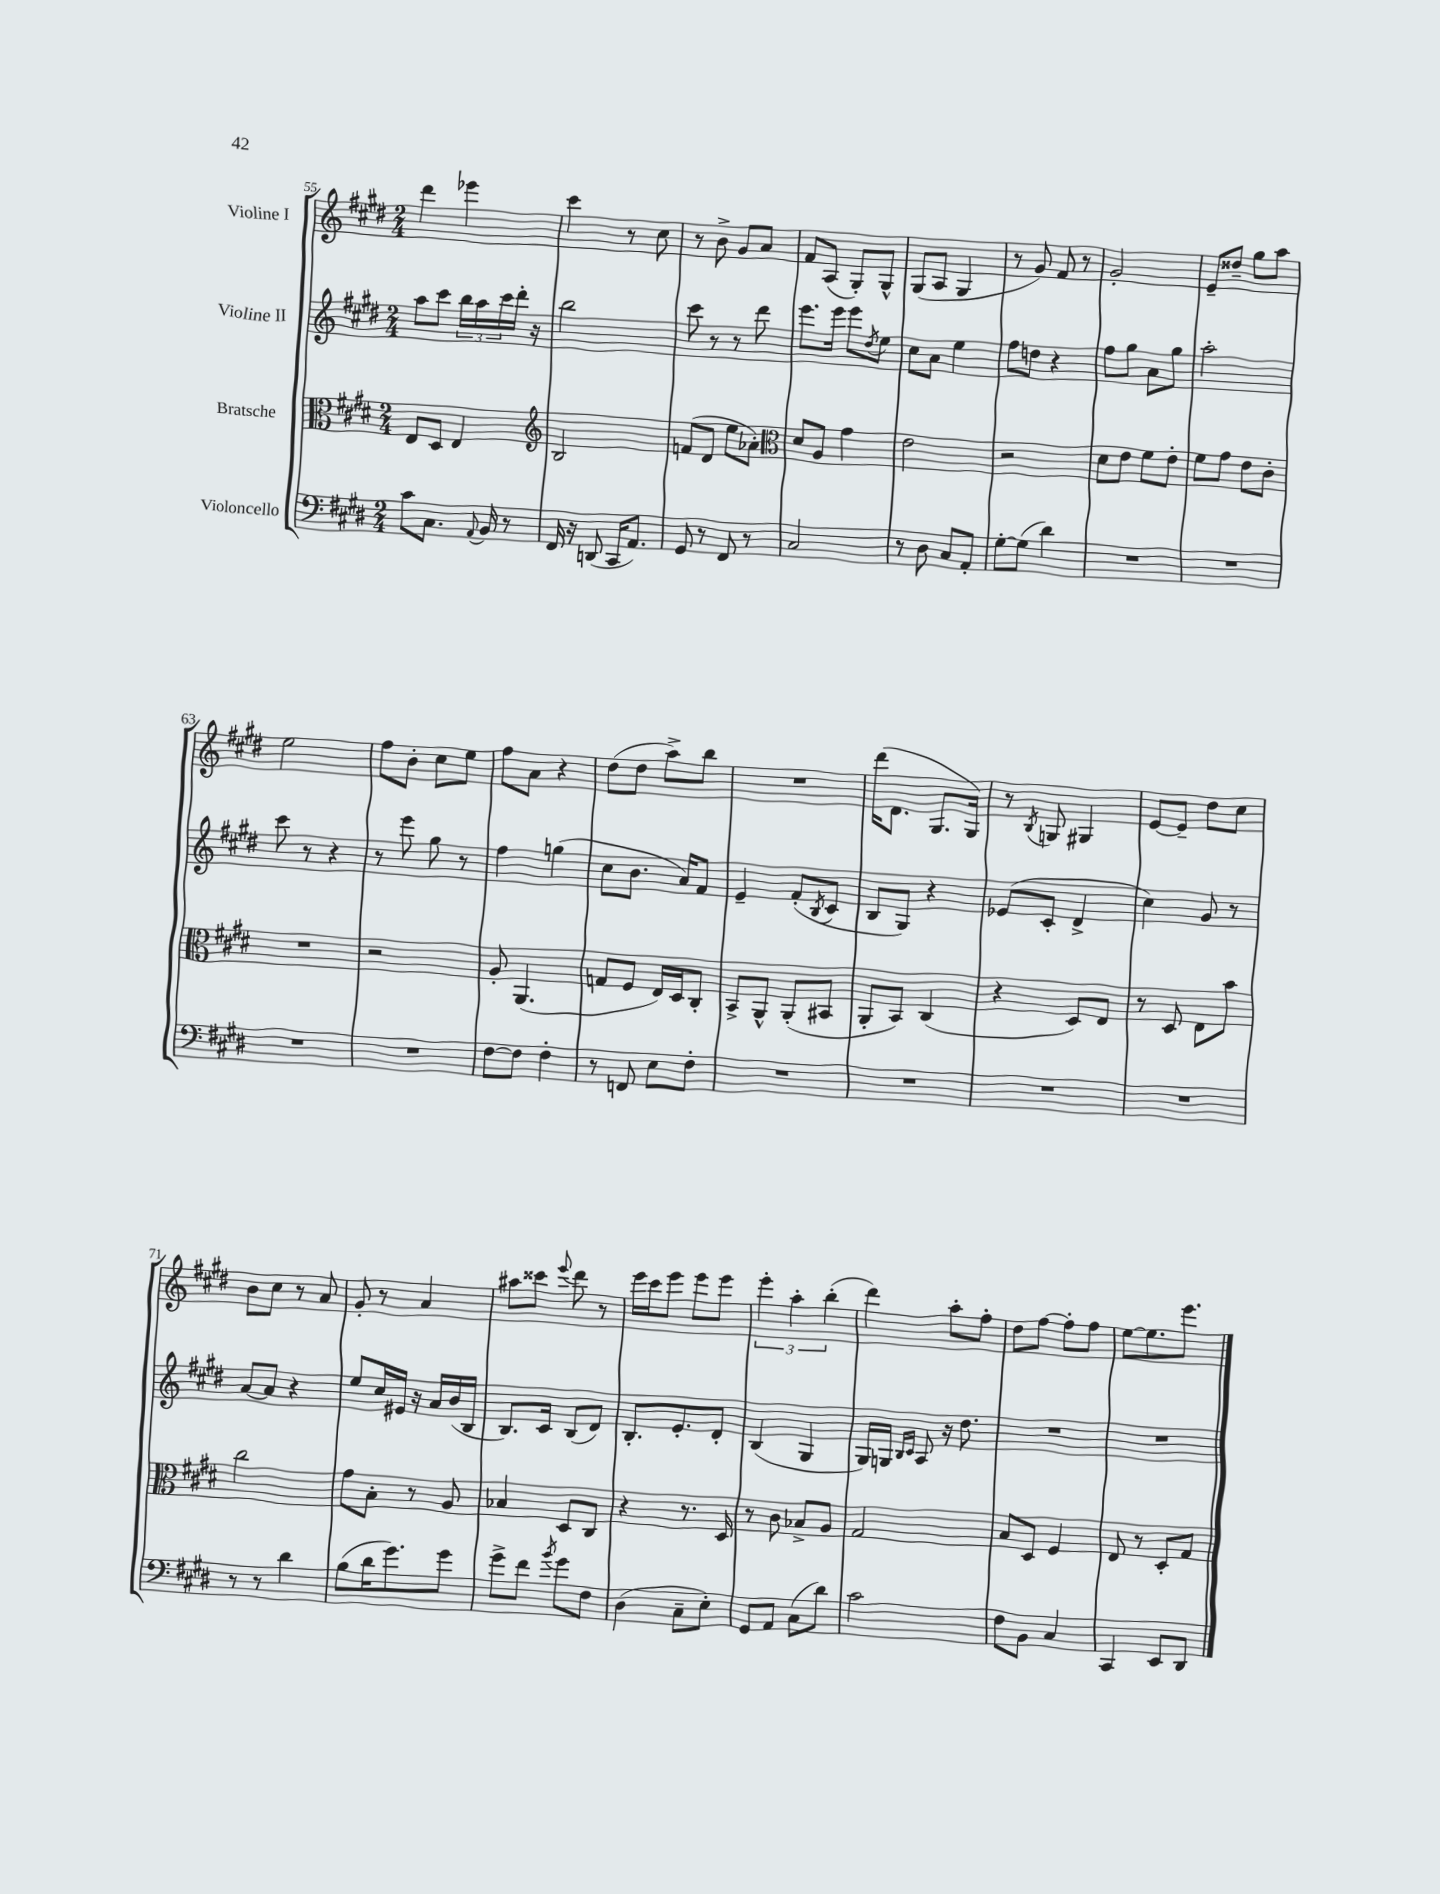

**kern	**kern	**kern	**kern
*part4	*part3	*part2	*part1
*staff4	*staff3	*staff2	*staff1
*I"Violoncello	*I"Bratsche	*I"Violine II	*I"Violine I
*clefF4	*clefC3	*clefG2	*clefG2
*k[f#c#g#d#]	*k[f#c#g#d#]	*k[f#c#g#d#]	*k[f#c#g#d#]
*M2/4	*M2/4	*M2/4	*M2/4
=55	=55	=55	=55
8c#\L	8E/L	8aa\L	4ddd#\
8.C#\J	8D#/J	8ccc#\J	.
.	4E/	24bb\LL	4eee-X\
.	.	24aa\	.
8qqAA/	.	.	.
16BB/	.	.	.
.	.	24ccc#\	.
8r	.	16ddd#'\JJ	.
.	.	16r	.
=56	=56	=56	=56
*	*clefG2	*	*
16FF#/	2B/	2bb\	4ccc#\
16r	.	.	.
(8DDn/	.	.	.
16CC#/KL	.	.	8r
8.AA/J)	.	.	.
.	.	.	8cc#\
=57	=57	=57	=57
8GG#/	(8fn/L	8ccc#\	8r
8r	8d#/J	8r	8b^\
8FF#/	8ee\L	8r	8g#/L
8r	8a-X'\J)	8ddd#\	8a/J
=58	=58	=58	=58
*	*clefC3	*	*
2C#/	8d#/L	8.eee\L	8f#/L
.	8A/J	.	(8A/J
.	.	16eee\Jk	.
.	4g#\	8eee\L	8G#'/L)
.	.	8qdd#/	.
.	.	8ee\J	8G#^^/J
=59	=59	=59	=59
8r	2e\	8cc#\L	(8G#/L
8D#\	.	8a\J	8A/J
8C#/L	.	4ee\	4G#/
8AA'/J	.	.	.
=60	=60	=60	=60
[8G#'\L	2r	8ff#\L	8r
(8G#\J]	.	8ddn\J	8g#/)
4d#\)	.	4r	8f#/
.	.	.	8r
=61	=61	=61	=61
2r	8d#\L	8ff#\L	2g#'/
.	8e\J	8gg#\J	.
.	8f#\L	8a\L	.
.	8e'\J	8gg#\J	.
=62	=62	=62	=62
2r	8f#\L	2aa'\	8e~/L
.	8g#\J	.	8dd##X~/J
.	8e\L	.	8gg#\L
.	8c#'\J	.	8aa\J
!!LO:LB:g=z
=63	=63	=63	=63
2r	2r	8ccc#\	2ee\
.	.	8r	.
.	.	4r	.
=64	=64	=64	=64
2r	2r	8r	8ff#\L
.	.	8eee\	8b'\J
.	.	8gg#\	8cc#\L
.	.	8r	8ee\J
=65	=65	=65	=65
[8F#\L	8A'/	4ff#\	8ff#\L
8F#\J]	(4.AA/	.	8a\J
4F#'\	.	(4ggn\	4r
=66	=66	=66	=66
8r	8Gn/L	8cc#\L	(8dd#\L
8FFn/	8F#/J	8.b\J	8dd#\J
8E\L	16E/LL)	.	8aa^\L)
.	16D#/J	16a/KL)	.
8F#'\J	8C#'/J	8f#/J	8bb\J
=67	=67	=67	=67
2r	8BB^/L	4e~/	2r
.	8AA^^/J	.	.
.	(8AA'/L	(8f#'/L	.
.	.	8qB/	.
.	8BB#X/J	8c#/J	.
=68	=68	=68	=68
2r	8AA'/L	8B/L	(16ddd#\KL
.	.	.	8.d#\J
.	8BB/J)	8G#/J)	.
.	(4C#/	4r	8.G#/L
.	.	.	16G#/Jk)
=69	=69	=69	=69
2r	4r	(8e-X/L	8r
.	.	.	8qB/
.	.	8c#'/J	8Gn/
.	8D#/L)	4d#^/	4G#X/
.	8E/J	.	.
=70	=70	=70	=70
2r	8r	4cc#\)	[8e/L
.	8D#/	.	8e~/J]
.	8E\L	8g#/	8dd#\L
.	8b\J	8r	8cc#\J
!!LO:LB:g=z
=71	=71	=71	=71
8r	2cc#\	[8a/L	8b\L
8r	.	8a/J]	8cc#\J
4d#\	.	4r	8r
.	.	.	8a/
=72	=72	=72	=72
(8B\L	8g#\L	8ee/L	8g#'/
16d#\K	8B'\J	16cc#/L	8r
8.g#\)	.	16e#X/JJ	.
.	8r	16r	4a/
.	.	16a/LL	.
8g#\J	8A/	(16b/	.
.	.	16B/JJ	.
=73	=73	=73	=73
8g#^\L	4B-X/	8.B/L)	8aa#X\L
8f#\J	.	.	8ccc##X\J
.	.	16c#/Jk	.
8qb/	.	.	8qqeee/
8g#\L	8D#/L	(8B/L	8ddd#\
8F#\J	8C#/J	8d#/J)	8r
=74	=74	=74	=74
(4D#\	4r	8.B'/L	16eee\LL
.	.	.	16ccc#\J
.	.	.	8eee\J
.	.	8.e'/	.
8C#~\L	8.r	.	8eee\L
8E'\J)	.	8d#'/J	8eee\J
.	16D#/	.	.
=75	=75	=75	=75
8GG#/L	8r	(4B/	6eee'\
8AA/J	8c#\	.	.
.	.	.	6aa'\
(8C#\L	8B-X^/L	4G#/	.
.	.	.	(6bb'\
8d#\J)	8A/J	.	.
=76	=76	=76	=76
2c#\	2G#/	16G#/LL)	4ddd#\)
.	.	16Gn/JJ	.
.	.	16qqB/LL	.
.	.	16qqc#/JJ	.
.	.	8A/	.
.	.	16r	8aa'\L
.	.	8.dd#\	.
.	.	.	8ff#'\J
=77	=77	=77	=77
8F#\L	8B/L	2r	8dd#\L
8BB\J	8D#/J	.	[8ff#\J
4C#/	4F#/	.	8ff#'\L]
.	.	.	8ff#\J
=78	=78	=78	=78
4CC#/	8E/	2r	[8ee\L
.	8r	.	8.ee\]
8EE/L	8D#'/L	.	.
.	.	.	8.eee\J
8DD#/J	8G#/J	.	.
==	==	==	==
*-	*-	*-	*-
